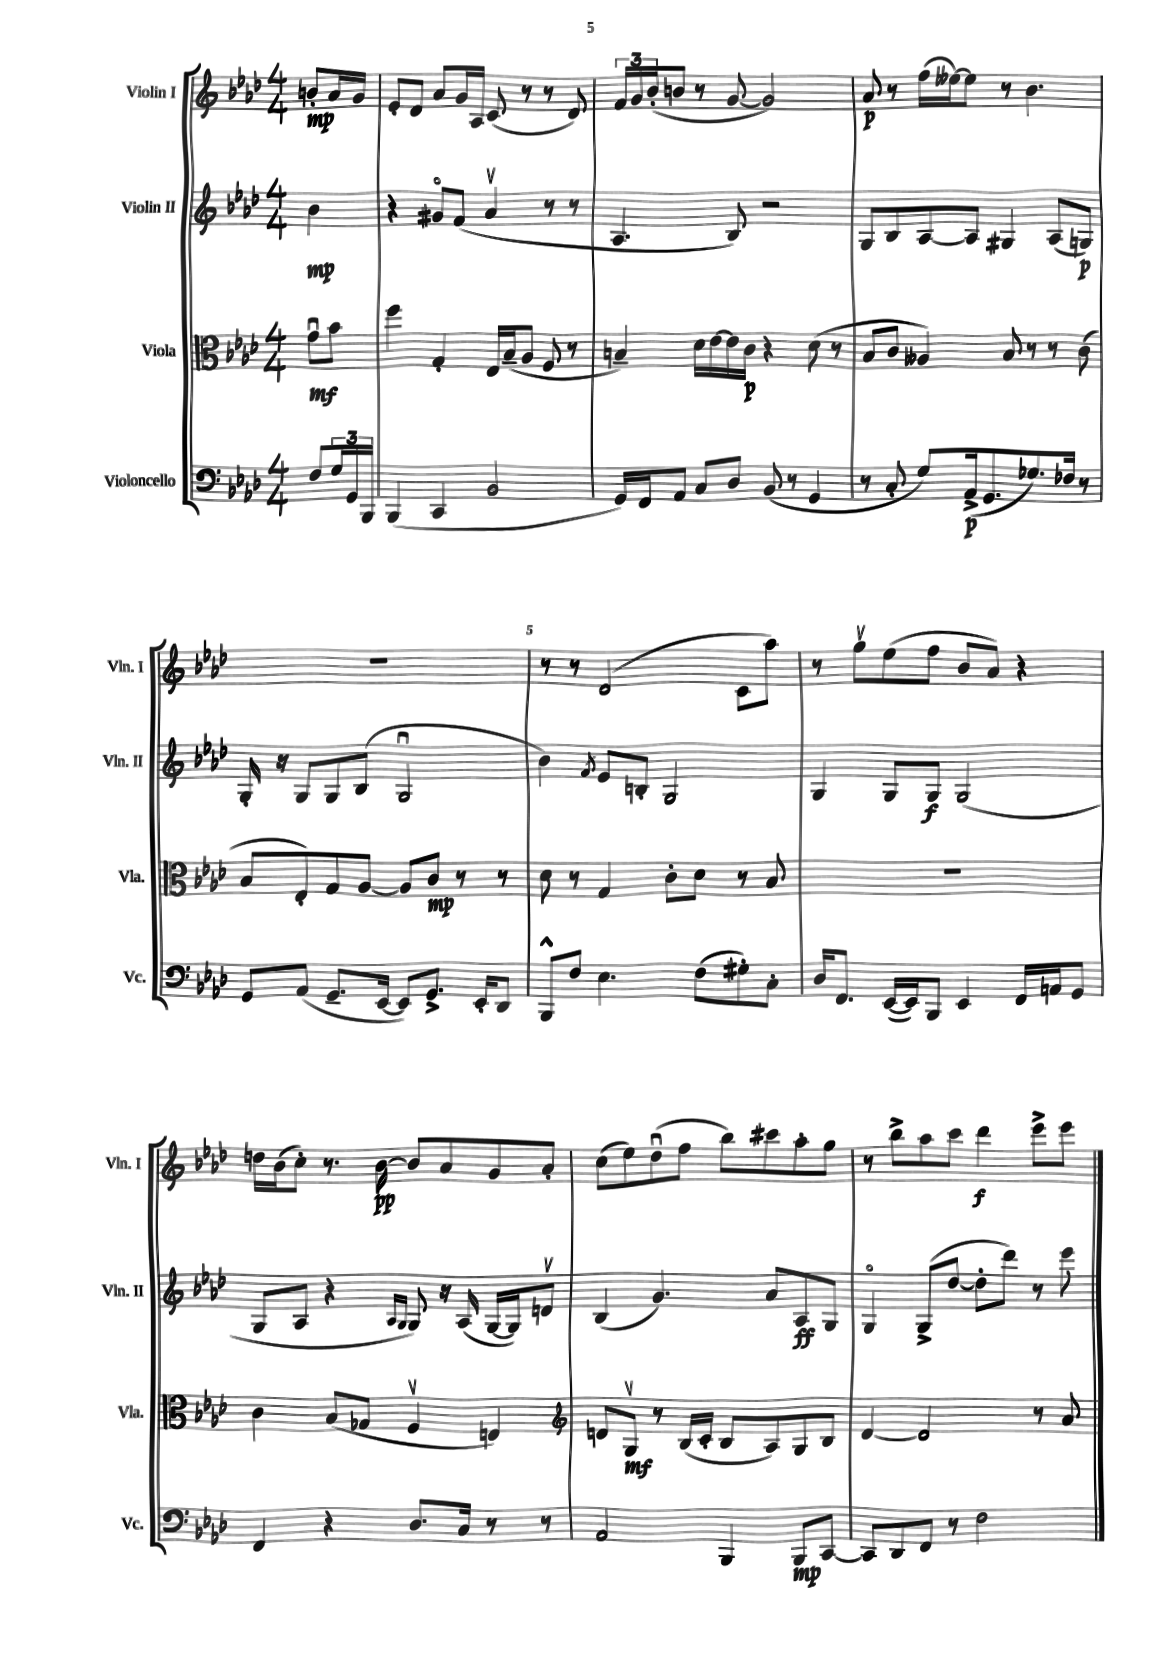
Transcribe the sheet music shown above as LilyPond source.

<<
\new StaffGroup <<
\new Staff = "s0" \with { instrumentName = "Violin I" shortInstrumentName = "Vln. I" } {
    \clef treble \key aes \major \numericTimeSignature \time 4/4 \partial 4
    b'8-.\mp aes'16 g'16 |
    ees'8-. des'8 aes'8 g'16 aes16 c'8( r8 r8 des'8) |
    \tuplet 3/2 { f'16 g'16 bes'16-.( } b'8 r8 g'8~ g'2) |
    aes'8\p r8 f''16( eeses''16~) eeses''8 r8 bes'4. |
    R1 |
    r8 r8 des'2( c'8 aes''8) |
    r8 g''8\upbow ees''8( f''8 bes'8 aes'8) r4 |
    d''16 bes'16( c''8-.) r8. bes'16~\pp bes'8 aes'8 g'8 aes'8-. |
    c''8( ees''8) des''8\downbow( f''8 bes''8) cis'''8 aes''8-. g''8 |
    r8 bes''8-> aes''8 c'''8 des'''4\f ees'''8-> ees'''8 \bar "|." |
}
\new Staff = "s1" \with { instrumentName = "Violin II" shortInstrumentName = "Vln. II" } {
    \clef treble \key aes \major \numericTimeSignature \time 4/4 \partial 4
    bes'4\mp |
    r4 gis'8\flageolet f'8( aes'4\upbow r8 r8 |
    aes4. bes8) r2 |
    g8 bes8 aes8~ aes8 gis4 aes8( g8\p) |
    g16-. r16 g8 g8 bes8( g2\downbow |
    bes'4) \acciaccatura { f'8 } ees'8 b8-. g2 |
    g4 g8 g8\f g2( |
    g8 aes8 r4 \grace { aes16 g16 } g8) r16 aes16( g16~ g16) d'8\upbow |
    bes4( g'4.) aes'8 aes8\ff g8 |
    g4\flageolet g8->( des''8~ des''8-. des'''8) r8 ees'''8 \bar "|." |
}
\new Staff = "s2" \with { instrumentName = "Viola" shortInstrumentName = "Vla." } {
    \clef alto \key aes \major \numericTimeSignature \time 4/4 \partial 4
    g'8\downbow\mf bes'8 |
    f''4 g4-. ees16 bes16--( aes8 f8 r8 |
    b4--) des'16 ees'16~ ees'16 c'16\p r4 des'8( r8 |
    bes8 c'8 aeses4) bes8 r8 r8 c'8( |
    bes8 ees8-.) g8 aes8~ aes8 c'8\mp r8 r8 |
    des'8 r8 g4 c'8-. des'8 r8 bes8 |
    R1 |
    c'4 bes8( ges8 f4\upbow e4) |
    \clef treble d'8 g8\upbow\mf r8 bes16( c'16-. bes8 aes8) g8 bes8 |
    des'4~ des'2 r8 aes'8 \bar "|." |
}
\new Staff = "s3" \with { instrumentName = "Violoncello" shortInstrumentName = "Vc." } {
    \clef bass \key aes \major \numericTimeSignature \time 4/4 \partial 4
    f8 \tuplet 3/2 { g16 g,16 bes,,16 } |
    bes,,4( c,4 bes,2 |
    g,16) f,16 aes,8 c8 des8 bes,8( r8 g,4 |
    r8 c8-. g8) aes,16->\p( g,8. ges8.) fes16 r8 |
    g,8 aes,8( g,8.-- ees,16~ ees,8) g,8.-> ees,16-. des,8 |
    bes,,8-^ f8 ees4. f8( gis8-.) c8-. |
    des16 f,8. ees,16~( ees,16) bes,,8 ees,4 f,16 a,16 g,8 |
    f,4 r4 des8. c16 r8 r8 |
    aes,2 bes,,4 bes,,8\mp c,8~ |
    c,8 des,8 f,8 r8 f2 \bar "|." |
}
>>
>>
\layout { \context { \Score \override BarNumber.break-visibility = ##(#f #t #t) barNumberVisibility = #(every-nth-bar-number-visible 5) } }
